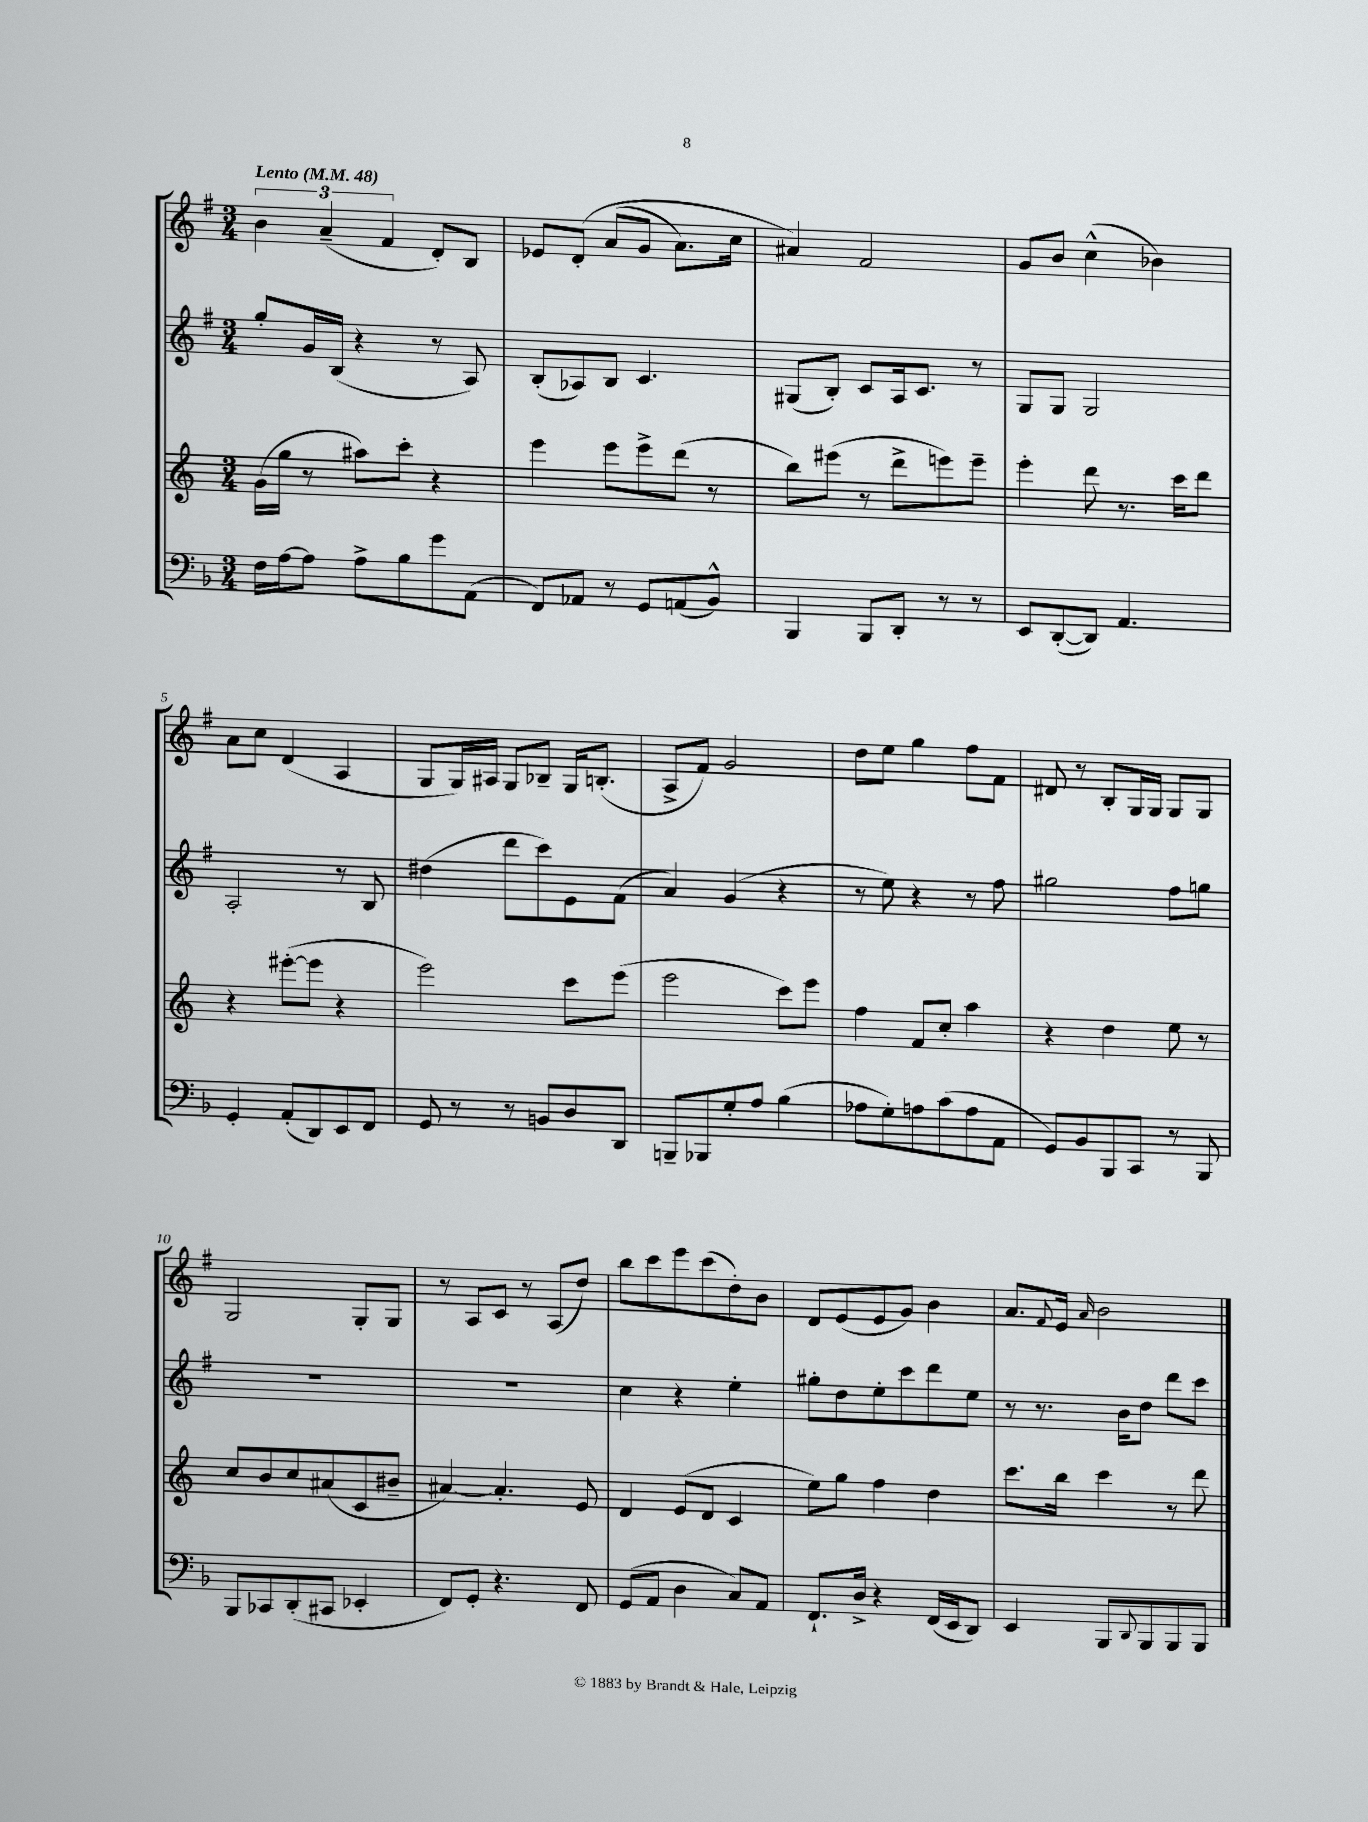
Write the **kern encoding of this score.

**kern	**kern	**kern	**kern
*staff4	*staff3	*staff2	*staff1
*clefF4	*clefG2	*clefG2	*clefG2
*k[b-]	*k[]	*k[f#]	*k[f#]
*M3/4	*M3/4	*M3/4	*M3/4
*MM48	*MM48	*MM48	*MM48
16F	(16g	8gg'	6b
[16A	16gg	.	.
8A]	8r	16g	.
.	.	.	(6a~
.	.	(16B	.
8A^	8aa#)	4r	.
.	.	.	6f#
8B-	8ccc'	.	.
8g	4r	8r	8d')
(8AA	.	8A)	8B
=	=	=	=
8FF)	4eee	(8B'	8e-
8AA-	.	8A-)	&(8d'
8r	8eee	8B	(8a
8GG	8eee^	4.c	8g
(8AA	(8ddd	.	8.a)
8BB-^^)	8r	.	.
.	.	.	16cc
=	=	=	=
4BBB-	8bb)	(8G#	4a#&)
.	(8eee#	8B')	.
8BBB-	8r	8c	2f#
8DD'	8ddd^	16A	.
.	.	8.c	.
8r	8eee)	.	.
8r	8eee~	8r	.
=	=	=	=
8EE	4eee'	8G	8g
([8DD'	.	8G	8b
8DD])	8ddd	2G	(4cc^^
4.AA	8.r	.	.
.	.	.	4b-)
.	16ccc	.	.
.	8ddd	.	.
=	=	=	=
4GG'	4r	2A'	8a
.	.	.	8cc
(8AA'	([8eee#'	.	(4d
8DD)	8eee#]	.	.
8EE	4r	8r	4A
8FF	.	8B	.
=	=	=	=
8GG	2eee)	(4dd#	8G
8r	.	.	16G)
.	.	.	16A#
8r	.	8ddd	8G
8BB	.	8ccc)	8B-~
8D	8ccc	8e	16G
.	.	.	(8.B'
8DD	(8eee	(8f#	.
=	=	=	=
8BBB~	2eee	4a)	8A^
8BBB-	.	.	8f#)
8G'	.	(4g	2g
8A	.	.	.
(4B-	8ccc)	4r	.
.	8eee	.	.
=	=	=	=
8A-	4ff	8r	8dd
8G')	.	8ee)	8ee
8A	8f	4r	4gg
(8c	8cc'	.	.
8A	4aa	8r	8ff#
8AA	.	8ff#	8f#
=	=	=	=
8GG)	4r	2gg#	8d#
8BB-	.	.	8r
8BBB-	4dd	.	8B'
8CC	.	.	16G
.	.	.	16G
8r	8ee	8ff#	8G
8BBB-	8r	8gg	8G
=	=	=	=
8BBB-	8cc	2.r	2G
8CC-	8b	.	.
(8DD'	8cc	.	.
8CC#	(8a#	.	.
4EE-'	8c	.	8G'
.	8b#~	.	8G
=	=	=	=
8FF)	[4a#)	2.r	8r
8GG'	.	.	8A
4.r	4.a#']	.	8c
.	.	.	8r
.	.	.	(8A
8FF	8e	.	8dd)
=	=	=	=
(8GG	4d	4cc	8bb
8AA	.	.	8ccc
4D	(8e	4r	8eee
.	8d	.	(8ccc
8C)	4c	4ee'	8dd')
8AA	.	.	8b
=	=	=	=
8.FF`	8ee)	8gg#'	8d
.	8gg	8dd	(8e
16D^	.	.	.
4r	4ff	8ee'	8e
.	.	8ccc	8g)
(16FF	4dd	8ddd	4b
16EE	.	.	.
8DD)	.	8ee	.
=	=	=	=
4EE	8.ccc	8r	8.a
.	.	8.r	.
.	.	.	8qqf#
.	16bb	.	16e
.	.	.	16qqa
8BBB-	4ccc	.	2b
.	.	16b	.
8qqDD	.	.	.
8BBB-	.	8dd	.
8BBB-	8r	8ddd	.
8BBB-	8ddd	8ccc	.
==	==	==	==
*-	*-	*-	*-
